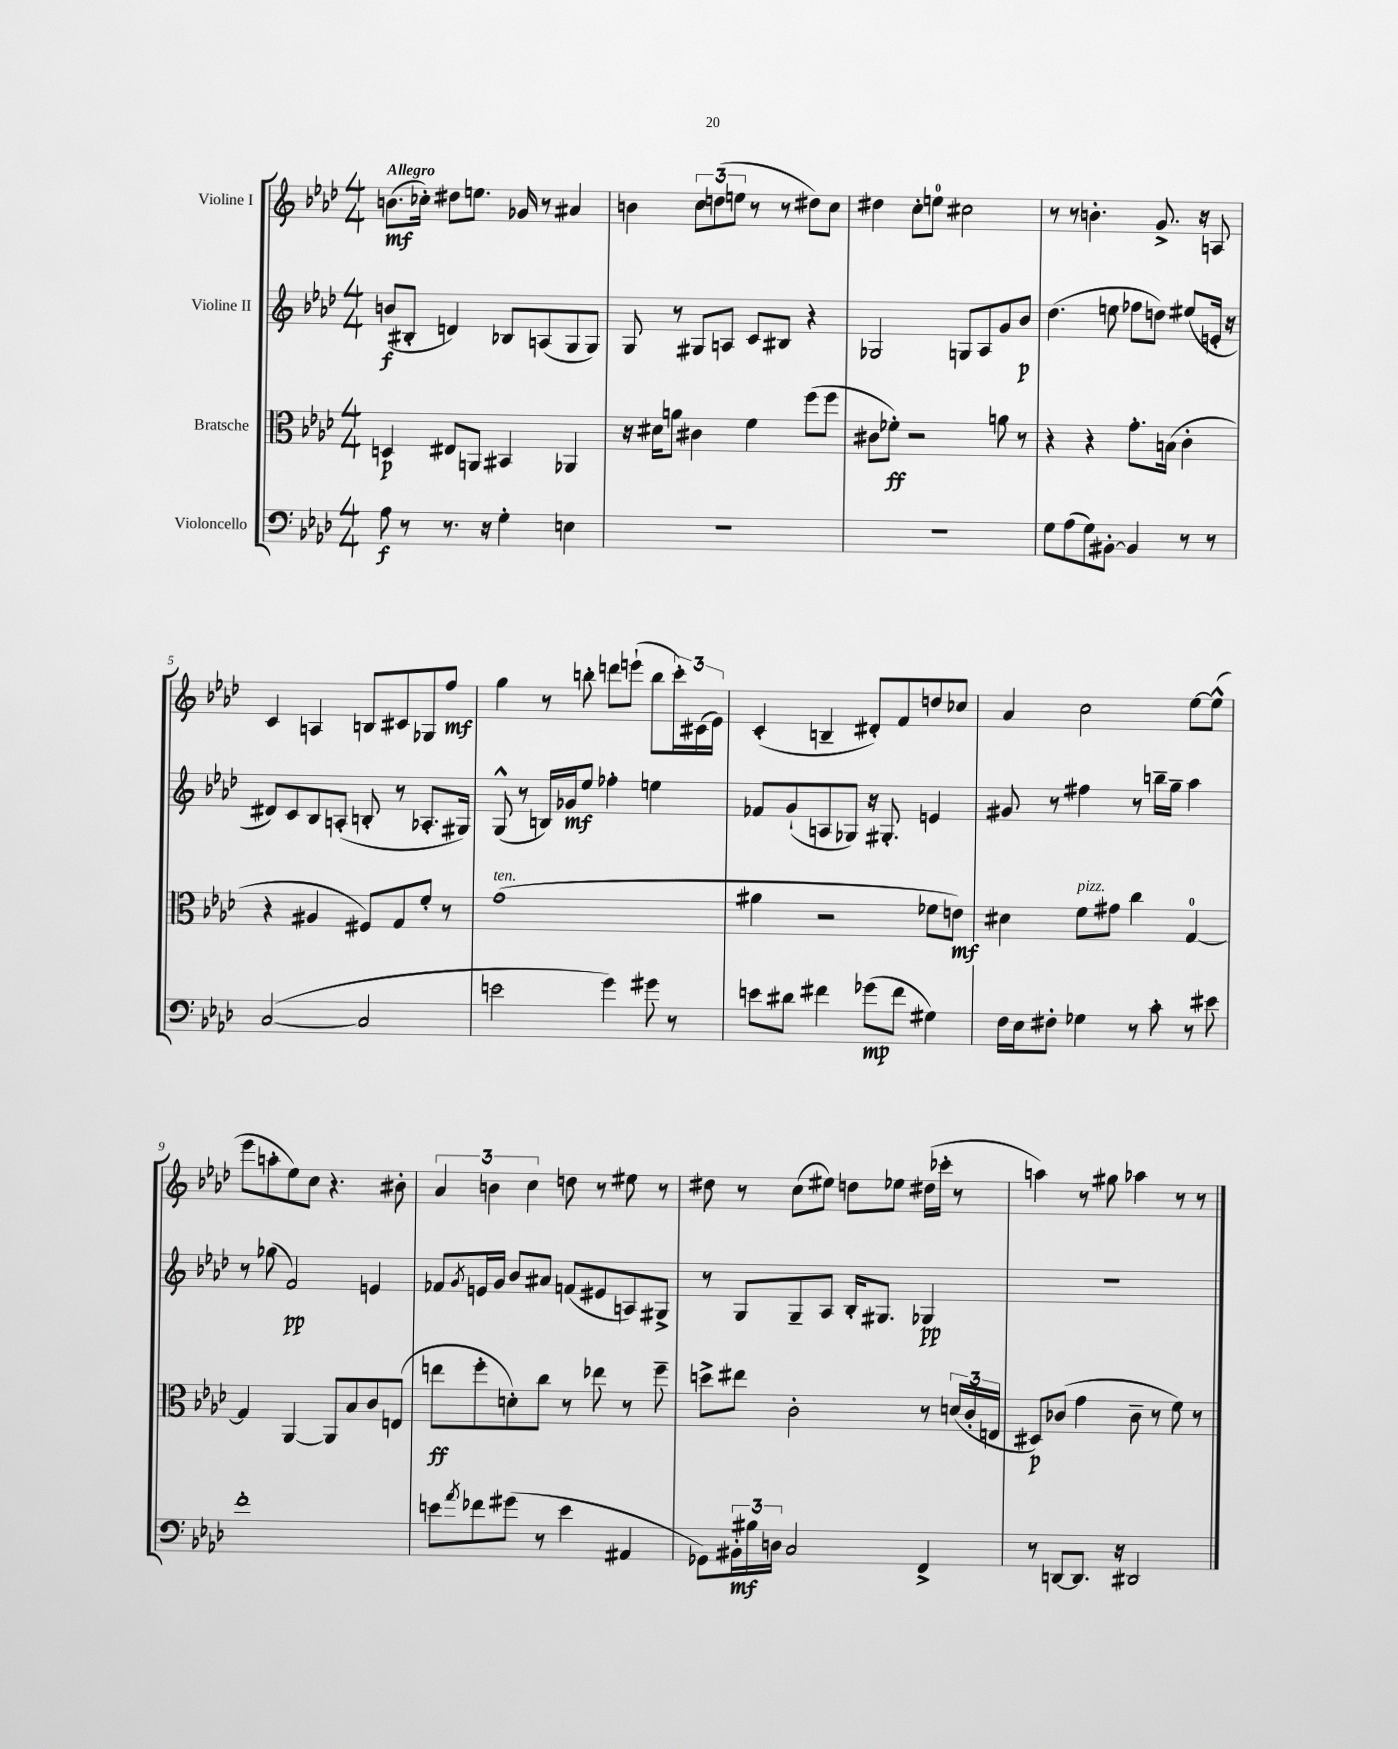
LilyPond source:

<<
\new StaffGroup <<
\new Staff = "s0" \with { instrumentName = "Violine I" } {
    \clef treble \key aes \major \numericTimeSignature \time 4/4 \tempo "Allegro"
    b'8.\mf( ces''16-.) dis''8 e''8. ges'16 r8 ais'4 |
    b'4 \tuplet 3/2 { c''8 d''8( e''8 } r8 r8 dis''8) c''8 |
    dis''4 c''8-. e''8-0 cis''2 |
    r8 r8 b'4.-. g'8.-> r16 a8 |
    c'4 a4 b8 cis'8 ges8 f''8\mf |
    g''4 r8 b''8-. d'''8 e'''8-!( b''8 \tuplet 3/2 { c'''16-.) cis'16( ees'16) } |
    c'4-.( b4-- dis'8-.) f'8 d''8 ces''8 |
    aes'4 c''2 ees''8~ ees''8-^( |
    ees'''8 a''8-. ees''8) c''8 r4. bis'8-. |
    \tuplet 3/2 { aes'4 b'4 c''4 } d''8 r8 eis''8 r8 |
    dis''8 r8 c''8( eis''8) d''8 ees''8 dis''16( ces'''16-. r8 |
    a''4) r8 gis''8 aes''4 r8 r8 \bar "|." |
}
\new Staff = "s1" \with { instrumentName = "Violine II" } {
    \clef treble \key aes \major \numericTimeSignature \time 4/4
    b'8\f( bis8-. d'4) bes8 a8( g8 g8) |
    g8 r8 gis8 a8 c'8 bis8 r4 |
    ges2 g8 aes8 g'8 bes'8\p |
    des''4.( e''8 fes''8 d''8) eis''8( e'16-. r16 |
    dis'8) c'8 bes8 a8-.( b8-. r8 aes8.-. gis16) |
    g8-^( r8 b16) ges'16\mf ees''8 fes''4-. e''4 |
    fes'8 g'8-!( a8 ges8) r16 gis8.-. e'4 |
    gis'8 r8 fis''4 r8 b''16-- g''16-- aes''4 |
    r8 ges''8( f'2\pp) e'4 |
    fes'8 \acciaccatura { g'8 } e'16 g'16 bes'8 ais'8 f'8( eis'8 a8) gis8-> |
    r8 g8 g8-- aes8 bes16-. gis8. ges4\pp |
    r1 \bar "|." |
}
\new Staff = "s2" \with { instrumentName = "Bratsche" } {
    \clef alto \key aes \major \numericTimeSignature \time 4/4
    d4\p eis8 a,8 bis,4 aes,4 |
    r16 dis'16 a'8 cis'4 f'4 f''8( f''8 |
    cis'8 fes'8-.\ff) r2 a'8 r8 |
    r4 r4 g'8.-. b16( c'4-. |
    r4 ais4 fis8) g8 f'8-. r8 |
    g'1^\markup { \italic "ten." }( |
    ais'4 r2 fes'8 e'8\mf) |
    dis'4 f'8^\markup { \italic "pizz." } gis'8 c''4 g4-0~ |
    g4 aes,4~ aes,8 bes8 c'8 e8( |
    e''8\ff f''8-. d'8-.) c''8 r8 ees''8 r8 f''8-- |
    d''8-> eis''8 c'2-. r8 \tuplet 3/2 { d'16( c'16-. e16 } |
    dis8\p) ces'8( g'4 ces'8-- r8 f'8) r8 \bar "|." |
}
\new Staff = "s3" \with { instrumentName = "Violoncello" } {
    \clef bass \key aes \major \numericTimeSignature \time 4/4
    aes8\f r8 r8. r16 g4-. e4 |
    R1 |
    R1 |
    g8 aes8( g8) bis,8~-. bis,4 r8 r8 |
    c2~( c2 |
    e'2 g'4) gis'8 r8 |
    e'8 dis'8 fis'4 ges'8\mp( fis'8 gis4) |
    f16 ees16 fis8-. ges4 r8 c'8-. r8 eis'8 |
    f'1-. |
    e'8 \acciaccatura { aes'8 } fes'8 gis'8( r8 e'4 ais,4 |
    ges,8) \tuplet 3/2 { bis,16-.\mf bis16 d16 } c2 f,4-> |
    r8 d,8~ d,8. r16 dis,2 \bar "|." |
}
>>
>>
